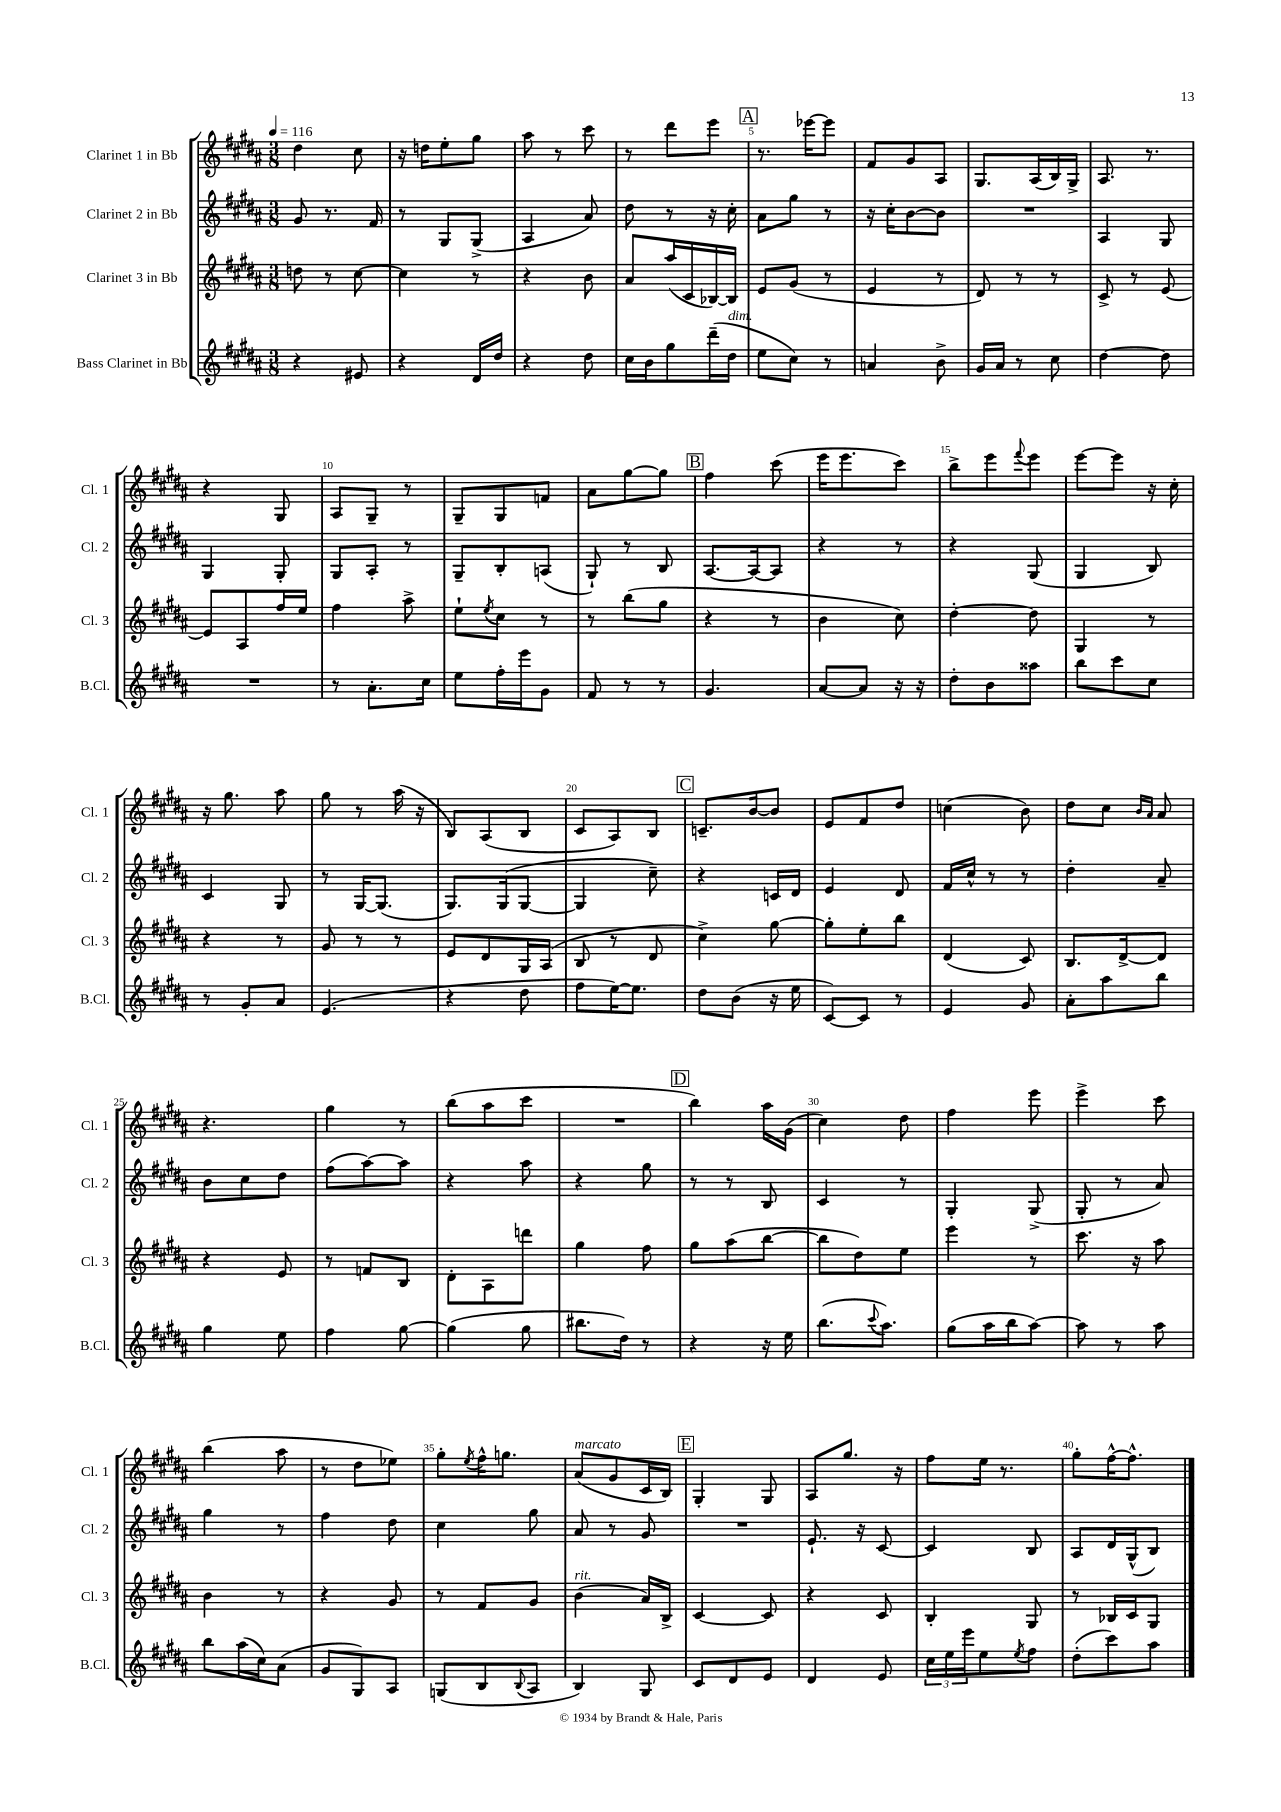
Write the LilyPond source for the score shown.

<<
\new StaffGroup <<
\new Staff = "s0" \with { instrumentName = "Clarinet 1 in Bb" shortInstrumentName = "Cl. 1" } {
    \clef treble \key b \major \numericTimeSignature \time 3/8 \tempo 4 = 116
    dis''4 cis''8 |
    r16 d''16 e''8-. gis''8 |
    ais''8 r8 cis'''8 |
    r8 dis'''8 e'''8 |
    \mark \markup { \box "A" } r8. ees'''16~ ees'''8 |
    fis'8 gis'8 ais8 |
    gis8. ais16( b16) gis16-> |
    ais8. r8. |
    r4 gis8 |
    ais8 gis8-- r8 |
    gis8-- gis8 f'8 |
    ais'8 gis''8~ gis''8 |
    \mark \markup { \box "B" } fis''4 cis'''8( |
    e'''16 e'''8. cis'''8) |
    b''8-> e'''8 \appoggiatura { fis'''8 } e'''8 |
    e'''8~ e'''8 r16 cis''16-. |
    r16 gis''8. ais''8 |
    gis''8 r8 ais''16( r16 |
    b8) ais8( b8 |
    cis'8 ais8) b8 |
    \mark \markup { \box "C" } c'8.-- b'16~ b'8 |
    e'8 fis'8 dis''8 |
    c''4( b'8) |
    dis''8 cis''8 \grace { b'16 ais'16 } ais'8 |
    r4. |
    gis''4 r8 |
    b''8( ais''8 cis'''8 |
    R4. |
    \mark \markup { \box "D" } b''4) ais''16 gis'16( |
    cis''4) dis''8 |
    fis''4 e'''8 |
    e'''4-> cis'''8 |
    b''4( ais''8 |
    r8 dis''8 ees''8) |
    gis''8-. \acciaccatura { e''8 } fis''16-^ g''8. |
    ais'8^\markup { \italic "marcato" }( gis'8 cis'16 b16) |
    \mark \markup { \box "E" } gis4-. gis8 |
    ais8 gis''8. r16 |
    fis''8 e''16 r8. |
    gis''8-. fis''16~-^ fis''8.-^ \bar "|." |
}
\new Staff = "s1" \with { instrumentName = "Clarinet 2 in Bb" shortInstrumentName = "Cl. 2" } {
    \clef treble \key b \major \numericTimeSignature \time 3/8
    gis'8 r8. fis'16 |
    r8 gis8 gis8->( |
    ais4 ais'8) |
    dis''8 r8 r16 cis''16-. |
    \mark \markup { \box "A" } ais'8 gis''8 r8 |
    r16 cis''16-. b'8~ b'8 |
    R4. |
    ais4 gis8 |
    gis4 gis8-. |
    gis8 ais8-. r8 |
    gis8-- b8-. a8( |
    gis8-!) r8 b8 |
    \mark \markup { \box "B" } ais8.~ ais16~ ais8 |
    r4 r8 |
    r4 gis8( |
    gis4 b8) |
    cis'4 gis8 |
    r8 gis16~ gis8.( |
    gis8.) gis16( gis8~ |
    gis4 cis''8--) |
    \mark \markup { \box "C" } r4 c'16 dis'16 |
    e'4 dis'8 |
    fis'16 cis''16-^ r8 r8 |
    dis''4-. ais'8-- |
    b'8 cis''8 dis''8 |
    fis''8( ais''8~) ais''8 |
    r4 ais''8 |
    r4 gis''8 |
    \mark \markup { \box "D" } r8 r8 b8 |
    cis'4 r8 |
    gis4-. gis8->( |
    gis8-. r8 ais'8) |
    gis''4 r8 |
    fis''4 dis''8 |
    cis''4 gis''8 |
    ais'8 r8 gis'8 |
    \mark \markup { \box "E" } R4. |
    e'8.-! r16 cis'8~ |
    cis'4 b8 |
    ais8 dis'16 gis16-^( b8) \bar "|." |
}
\new Staff = "s2" \with { instrumentName = "Clarinet 3 in Bb" shortInstrumentName = "Cl. 3" } {
    \clef treble \key b \major \numericTimeSignature \time 3/8
    d''8 r8 cis''8~ |
    cis''4 r8 |
    r4 b'8 |
    ais'8 ais''16( cis'16 bes16~) bes16 |
    \mark \markup { \box "A" } e'8 gis'8( r8 |
    e'4 r8 |
    dis'8) r8 r8 |
    cis'8-> r8 e'8~ |
    e'8 ais8 fis''16 e''16 |
    fis''4 ais''8-> |
    e''8-! \acciaccatura { e''8 } cis''8 r8 |
    r8 b''8( gis''8 |
    \mark \markup { \box "B" } r4 r8 |
    b'4 cis''8) |
    dis''4~-. dis''8 |
    gis4 r8 |
    r4 r8 |
    gis'8 r8 r8 |
    e'8 dis'8 gis16 ais16( |
    b8 r8 dis'8 |
    \mark \markup { \box "C" } cis''4->) gis''8~ |
    gis''8-. e''8-. b''8 |
    dis'4( cis'8) |
    b8. dis'16~-> dis'8 |
    r4 e'8 |
    r8 f'8 b8 |
    dis'8-. ais8 d'''8 |
    gis''4 fis''8 |
    \mark \markup { \box "D" } gis''8 ais''8( b''8~ |
    b''8 dis''8) e''8 |
    e'''4 r8 |
    cis'''8. r16 ais''8 |
    b'4 r8 |
    r4 gis'8 |
    r8 fis'8 gis'8 |
    b'4^\markup { \italic "rit." }( ais'16) b16-> |
    \mark \markup { \box "E" } cis'4~ cis'8 |
    r4 cis'8 |
    b4-. gis8 |
    r8 bes16 cis'16 gis8 \bar "|." |
}
\new Staff = "s3" \with { instrumentName = "Bass Clarinet in Bb" shortInstrumentName = "B.Cl." } {
    \clef treble \key b \major \numericTimeSignature \time 3/8
    r4 eis'8 |
    r4 dis'16 dis''16 |
    r4 dis''8 |
    cis''16 b'16 gis''8 dis'''16--( dis''16^\markup { \italic "dim." } |
    \mark \markup { \box "A" } e''8 cis''8) r8 |
    a'4 b'8-> |
    gis'16 ais'16 r8 cis''8 |
    dis''4~ dis''8 |
    R4. |
    r8 ais'8.-. cis''16 |
    e''8 fis''16-. e'''16 gis'8 |
    fis'8 r8 r8 |
    \mark \markup { \box "B" } gis'4. |
    ais'8~ ais'8 r16 r16 |
    dis''8-. b'8 aisis''8 |
    b''8 cis'''8 cis''8 |
    r8 gis'8-. ais'8 |
    e'4.( |
    r4 dis''8 |
    fis''8 e''16~) e''8. |
    \mark \markup { \box "C" } dis''8 b'8( r16 e''16 |
    cis'8~) cis'8 r8 |
    e'4 gis'8 |
    ais'8-. ais''8 b''8 |
    gis''4 e''8 |
    fis''4 gis''8~ |
    gis''4( gis''8 |
    bis''8. dis''16) r8 |
    \mark \markup { \box "D" } r4 r16 e''16 |
    b''8.( \appoggiatura { cis'''8 } ais''8.) |
    gis''8( ais''16 b''16 ais''8~) |
    ais''8 r8 ais''8 |
    b''8 ais''16( cis''16) ais'8( |
    gis'8 gis8) ais8 |
    g8( b8 \appoggiatura { b8 } ais8 |
    b4) gis8 |
    \mark \markup { \box "E" } cis'8 dis'8 e'8 |
    dis'4 e'8 |
    \tuplet 3/2 { cis''16 e''16 e'''16 } e''8 \acciaccatura { e''8 } fis''8 |
    dis''8-.( cis'''8) ais''8 \bar "|." |
}
>>
>>
\layout { \context { \Score \override BarNumber.break-visibility = ##(#f #t #t) barNumberVisibility = #(every-nth-bar-number-visible 5) } }
